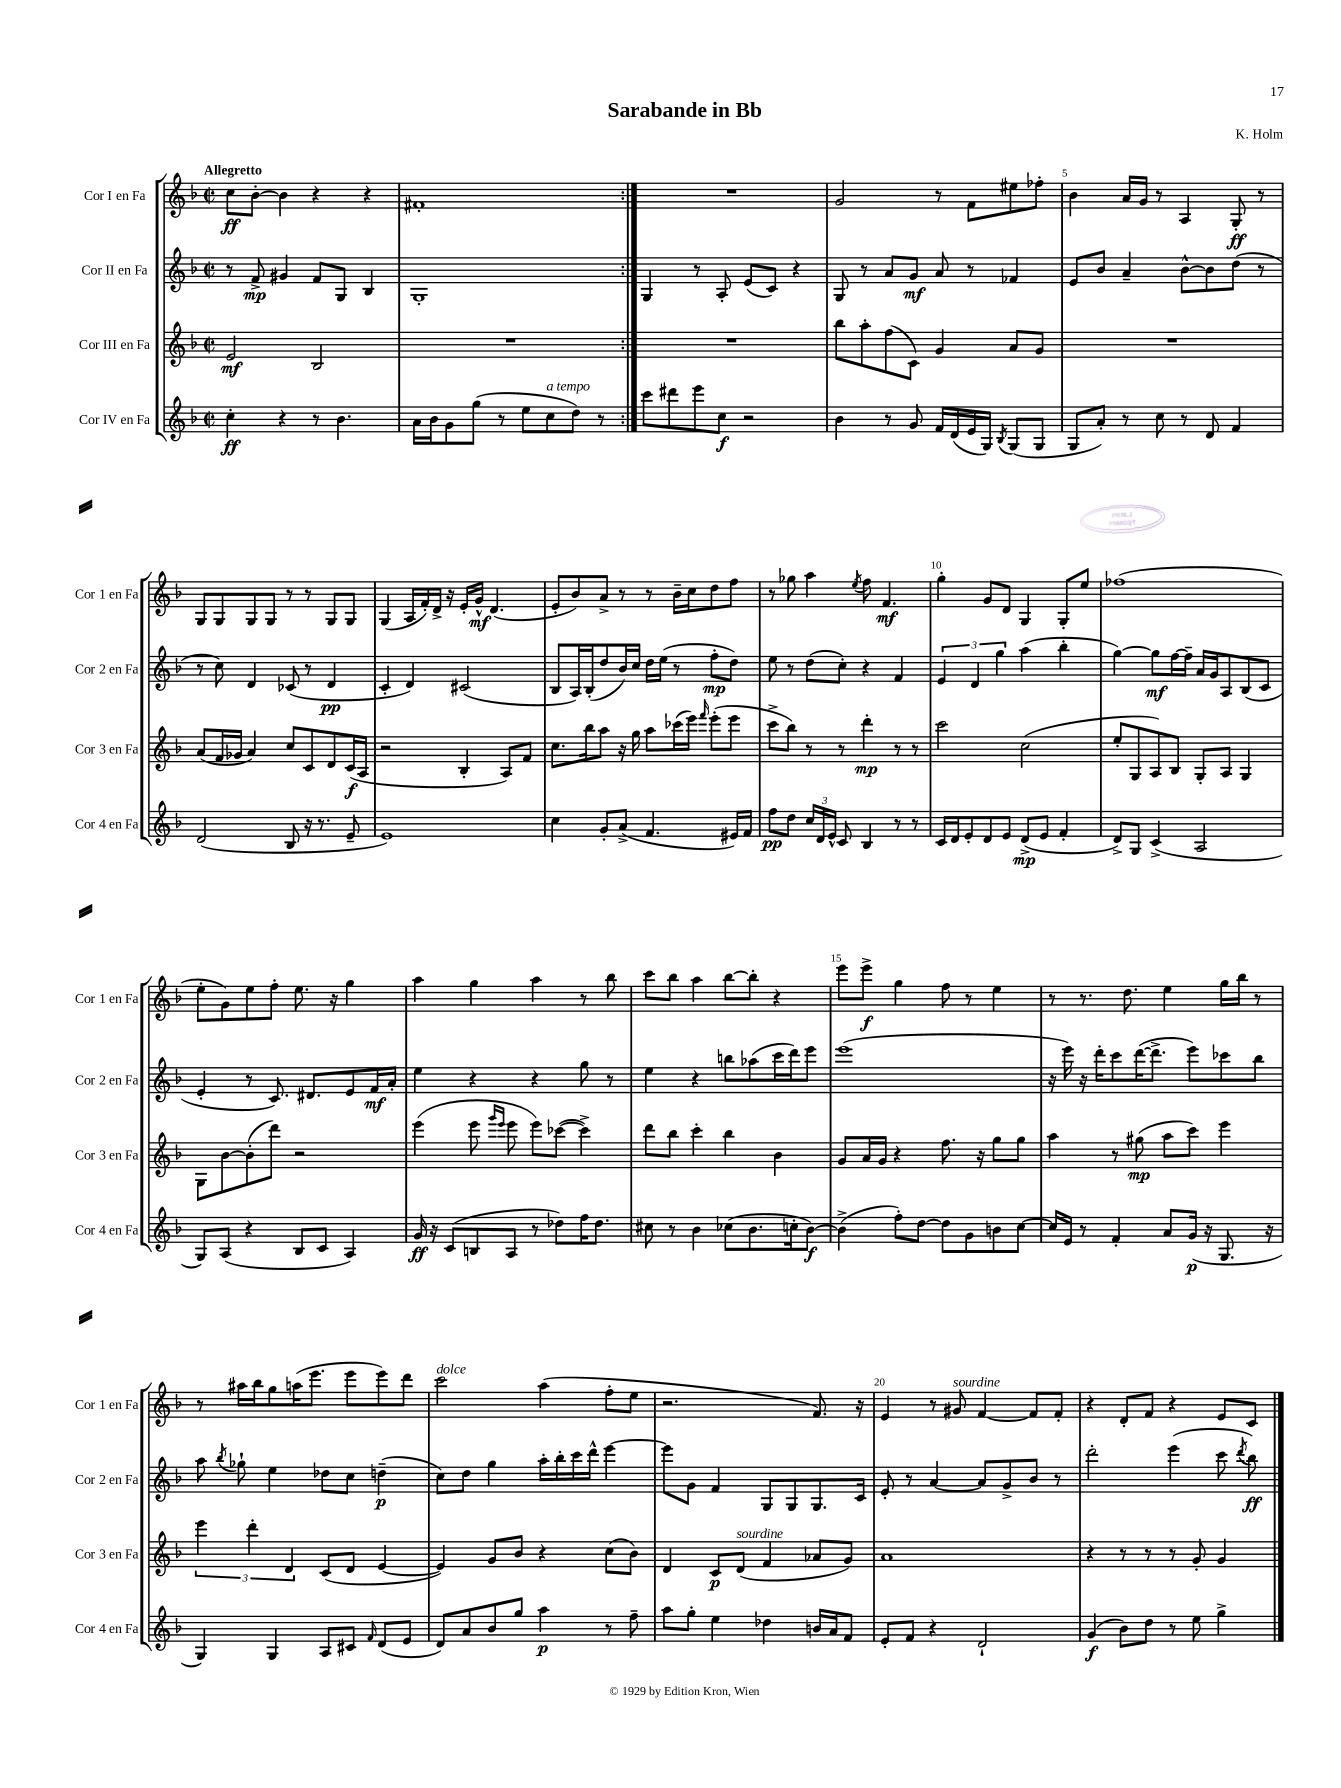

**kern	**dynam	**kern	**dynam	**kern	**dynam	**kern	**dynam
*part4	*part4	*part3	*part3	*part2	*part2	*part1	*part1
*staff4	*staff4	*staff3	*staff3	*staff2	*staff2	*staff1	*staff1
*I"Cor IV en Fa	*	*I"Cor III en Fa	*	*I"Cor II en Fa	*	*I"Cor I en Fa	*
*I'Cor 4 en Fa	*	*I'Cor 3 en Fa	*	*I'Cor 2 en Fa	*	*I'Cor 1 en Fa	*
*clefG2	*	*clefG2	*	*clefG2	*	*clefG2	*
*k[b-]	*	*k[b-]	*	*k[b-]	*	*k[b-]	*
*M2/2	*	*M2/2	*	*M2/2	*	*M2/2	*
*met(c|)	*	*met(c|)	*	*met(c|)	*	*met(c|)	*
=1	=1	=1	=1	=1	=1	=1	=1
!	!	!	!	!	!	!LO:TX:a:B:t=Allegretto	!
4cc'\	ff	2e/	mf	8r	.	8cc\L	ff
.	.	.	.	8f^/	mp	[8b-'\J	.
4r	.	.	.	4g#X/	.	4b-\]	.
8r	.	2B-/	.	8f/L	.	4r	.
4.b-\	.	.	.	8G/J	.	.	.
.	.	.	.	4B-/	.	4r	.
=2	=2	=2	=2	=2	=2	=2	=2
16a\LL	.	1r	.	1G'	.	1f#X'	.
16b-\J	.	.	.	.	.	.	.
8g\	.	.	.	.	.	.	.
(8gg\J	.	.	.	.	.	.	.
8r	.	.	.	.	.	.	.
8ee\L	.	.	.	.	.	.	.
!LO:TX:a:i:t=a tempo	!	!	!	!	!	!	!
8cc\	.	.	.	.	.	.	.
8dd\J)	.	.	.	.	.	.	.
8r	.	.	.	.	.	.	.
=3:|!	=3:|!	=3:|!	=3:|!	=3:|!	=3:|!	=3:|!	=3:|!
8ccc\L	.	1r	.	4G/	.	1r	.
8ddd#X\	.	.	.	.	.	.	.
8eee\	.	.	.	8r	.	.	.
8cc\J	f	.	.	8A'/	.	.	.
2r	.	.	.	(8e/L	.	.	.
.	.	.	.	8c/J)	.	.	.
.	.	.	.	4r	.	.	.
=4	=4	=4	=4	=4	=4	=4	=4
4b-\	.	8bb-\L	.	8G/	.	2g/	.
.	.	8aa'\	.	8r	.	.	.
8r	.	(8ff\	.	8a/L	.	.	.
8g/	.	8c\J)	.	8g/J	mf	.	.
16f/LL	.	4g/	.	8a/	.	8r	.
(16d/	.	.	.	.	.	.	.
16e/	.	.	.	8r	.	8f\L	.
16G/JJ)	.	.	.	.	.	.	.
8qB-/	.	.	.	.	.	.	.
(8G/L	.	8a/L	.	4f-X/	.	8ee#X\	.
8G/J	.	8g/J	.	.	.	8ff-X'\J	.
=5	=5	=5	=5	=5	=5	=5	=5
8G/L	.	1r	.	8e/L	.	4b-\	.
8a'/J)	.	.	.	8b-/J	.	.	.
8r	.	.	.	4a~/	.	16a/LL	.
.	.	.	.	.	.	16g/JJ	.
8cc\	.	.	.	.	.	8r	.
8r	.	.	.	[8b-^^\L	.	4A/	.
8d/	.	.	.	8b-\]	.	.	.
4f/	.	.	.	(8dd\J	.	8G'/	ff
.	.	.	.	8r	.	8r	.
!!LO:LB:g=z
=6	=6	=6	=6	=6	=6	=6	=6
(2d/	.	(8a/L	.	8r	.	8G/L	.
.	.	16f/L	.	8cc\)	.	8G/	.
.	.	16g-X/JJ	.	.	.	.	.
.	.	4a/)	.	4d/	.	8G/	.
.	.	.	.	.	.	8G/J	.
8B-/	.	8cc/L	.	(8c-X/	.	8r	.
16r	.	8c/	.	8r	.	8r	.
8.r	.	.	.	.	.	.	.
.	.	8d/	.	4d/	pp	8G/L	.
8e~/	.	(16c/L	f	.	.	8G/J	.
.	.	16A/JJ	.	.	.	.	.
=7	=7	=7	=7	=7	=7	=7	=7
1e)	.	2r	.	4c'/	.	(4G/	.
.	.	.	.	4d/)	.	16A/LL	.
.	.	.	.	.	.	16f'/)	.
.	.	.	.	.	.	16d^/JJ	.
.	.	.	.	.	.	16r	.
.	.	4B-'/	.	(2c#X/	.	16e'/LL	.
.	.	.	.	.	.	16g^^/JJ	mf
.	.	.	.	.	.	(4.d/	.
.	.	8A/L)	.	.	.	.	.
.	.	8f/J	.	.	.	.	.
=8	=8	=8	=8	=8	=8	=8	=8
4cc\	.	8.cc\L	.	8B-/L	.	8e'/L	.
.	.	.	.	16A/L)	.	8b-/)	.
.	.	16bb-\k	.	(16B-'/J	.	.	.
8g'/L	.	8aa\J	.	8dd/	.	8a^/J	.
(8a^/J	.	16r	.	16b-/L)	.	8r	.
.	.	16gg\	.	16cc/JJ	.	.	.
4.f/	.	8aa\L	.	16dd\LL	.	8r	.
.	.	.	.	(16ee\JJ	.	.	.
.	.	(16ccc-X\L	.	8r	.	16b-~\LL	.
.	.	16eee\JJ)	.	.	.	16cc\J	.
.	.	16qqfff/	.	.	.	.	.
.	.	(8eee'\L	.	8ff'\L	mp	8dd\	.
16e#X/LL)	.	8eee\J	.	8dd\J)	.	8ff\J	.
16f/JJ	.	.	.	.	.	.	.
=9	=9	=9	=9	=9	=9	=9	=9
8ff\L	pp	8ccc^\L	.	8ee\	.	8r	.
8dd\J	.	8bb-\J)	.	8r	.	8gg-X\	.
24cc/LL	.	8r	.	(8dd\L	.	4aa\	.
24d/	.	.	.	.	.	.	.
24e^^/JJ	.	.	.	.	.	.	.
8c/	.	8r	.	8cc'\J)	.	.	.
.	.	.	.	.	.	8qee/	.
4B-/	.	4ddd'\	mp	4r	.	8ff\	.
.	.	.	.	.	.	4.f/	mf
8r	.	8r	.	4f/	.	.	.
8r	.	8r	.	.	.	.	.
=10	=10	=10	=10	=10	=10	=10	=10
16c/LL	.	2ccc\	.	6e/	.	4gg'\	.
16d/J	.	.	.	.	.	.	.
8e'/	.	.	.	.	.	.	.
.	.	.	.	6d/	.	.	.
8d/	.	.	.	.	.	8g/L	.
.	.	.	.	6gg\	.	.	.
8e/J	.	.	.	.	.	8d/J	.
(8d^/L	mp	(2cc\	.	(4aa\	.	4G/	.
8e/J	.	.	.	.	.	.	.
4f'/	.	.	.	4bb-'\	.	8G'/L	.
.	.	.	.	.	.	8ee/J	.
=11	=11	=11	=11	=11	=11	=11	=11
8d^/L)	.	8ee'/L	.	[4gg\)	.	(1ff-X	.
8G/J	.	8G/	.	.	.	.	.
(4c^/	.	8A/)	.	8gg\L]	mf	.	.
.	.	8B-/J	.	[16ff\L	.	.	.
.	.	.	.	16ff~\JJ]	.	.	.
2A/	.	8G'/L	.	16a/LL	.	.	.
.	.	.	.	16g/J	.	.	.
.	.	8A/J	.	8A/	.	.	.
.	.	4G/	.	(8B-/	.	.	.
.	.	.	.	8c/J	.	.	.
!!LO:LB:g=z
=12	=12	=12	=12	=12	=12	=12	=12
8G/L)	.	8G\L	.	4e'/	.	8ee'\L	.
(8A/J	.	[8b-\	.	.	.	8g\)	.
4r	.	(8b-'\]	.	8r	.	8ee\	.
.	.	8ddd\J)	.	8.c/)	.	8ff'\J	.
8B-/L	.	2r	.	.	.	8.ee\	.
.	.	.	.	8.d#X/L	.	.	.
8c/J	.	.	.	.	.	.	.
.	.	.	.	.	.	16r	.
4A/)	.	.	.	8e/	.	4gg\	.
.	.	.	.	16f/L	mf	.	.
.	.	.	.	16a'/JJ	.	.	.
=13	=13	=13	=13	=13	=13	=13	=13
16g/	ff	(4eee\	.	4ee\	.	4aa\	.
16r	.	.	.	.	.	.	.
(8c/L	.	.	.	.	.	.	.
8Bn/	.	8eee\	.	4r	.	4gg\	.
.	.	16qqggg/LL	.	.	.	.	.
.	.	16qqeee/JJ	.	.	.	.	.
8A/J	.	8eee\	.	.	.	.	.
8r	.	8eee\L)	.	4r	.	4aa\	.
8dd-X\L)	.	([8ccc-X\J	.	.	.	.	.
16ff\K	.	4ccc-^\])	.	8gg\	.	8r	.
8.dd-\J	.	.	.	.	.	.	.
.	.	.	.	8r	.	8bb-\	.
=14	=14	=14	=14	=14	=14	=14	=14
8cc#X\	.	8ddd\L	.	4ee\	.	8ccc\L	.
8r	.	8bb-\J	.	.	.	8bb-\J	.
4b-\	.	4ccc'\	.	4r	.	4aa\	.
(8cc-X\L	.	4bb-\	.	8bbn\L	.	[8bb-\L	.
8.b-\	.	.	.	(8aa-X\	.	8bb-'\J]	.
.	.	4b-\	.	16ccc\L	.	4r	.
16ccn'\k	.	.	.	16ddd\J)	.	.	.
[8b-\J)	f	.	.	8eee\J	.	.	.
=15	=15	=15	=15	=15	=15	=15	=15
(4b-^\]	.	8g/L	.	(1eee	.	8eee\L	.
.	.	16a/L	.	.	.	8eee^\J	f
.	.	16g/JJ	.	.	.	.	.
8ff'\L)	.	4r	.	.	.	4gg\	.
[8dd\J	.	.	.	.	.	.	.
8dd\L]	.	8.ff\	.	.	.	8ff\	.
8g\	.	.	.	.	.	8r	.
.	.	16r	.	.	.	.	.
8bn\	.	8gg\L	.	.	.	4ee\	.
[8cc\J	.	8gg\J	.	.	.	.	.
=16	=16	=16	=16	=16	=16	=16	=16
16cc/LL]	.	4aa\	.	16r	.	8r	.
16e/JJ	.	.	.	16eee\)	.	.	.
8r	.	.	.	16r	.	8.r	.
.	.	.	.	16ddd'\KL	.	.	.
4f'/	.	8r	.	8ccc\	.	.	.
.	.	.	.	.	.	8.dd\	.
.	.	(8gg#X\	mp	([16ddd\K	.	.	.
.	.	.	.	8.ddd^\J]	.	.	.
8a/L	.	8aa\L	.	.	.	4ee\	.
(16g/Jk	p	8ccc\J)	.	8eee\L)	.	.	.
16r	.	.	.	.	.	.	.
8.G/	.	4eee\	.	8ccc-X\	.	16gg\LL	.
.	.	.	.	.	.	16bb-\JJ	.
.	.	.	.	8bb-\J	.	8r	.
16r	.	.	.	.	.	.	.
!!LO:LB:g=z
=17	=17	=17	=17	=17	=17	=17	=17
4G/)	.	6eee\	.	8aa\	.	8r	.
.	.	.	.	8qbb-/	.	.	.
.	.	.	.	8gg-X`\	.	16aa#X\LL	.
.	.	6ddd'\	.	.	.	.	.
.	.	.	.	.	.	16bb-\J	.
4G/	.	.	.	4ee\	.	8gg\	.
.	.	6d/	.	.	.	.	.
.	.	.	.	.	.	(16aan\K	.
.	.	.	.	.	.	8.eee\J	.
8A/L	.	(8c/L	.	8dd-X\L	.	.	.
8c#X/J	.	8d/J	.	8cc\J	.	8eee\L	.
16qqf/	.	.	.	.	.	.	.
(8d/L	.	[4e/	.	(4ddn~\	p	8eee\)	.
8e/J	.	.	.	.	.	8ddd\J	.
=18	=18	=18	=18	=18	=18	=18	=18
!	!	!	!	!	!	!LO:TX:a:i:t=dolce	!
8d/L)	.	4e/])	.	8cc\L)	.	2ccc\	.
8a/	.	.	.	8dd\J	.	.	.
8b-/	.	8g/L	.	4gg\	.	.	.
8gg/J	.	8b-/J	.	.	.	.	.
4aa\	p	4r	.	16aa'\LL	.	(4aa\	.
.	.	.	.	16bb-'\	.	.	.
.	.	.	.	16ccc\	.	.	.
.	.	.	.	16ddd^^\JJ	.	.	.
8r	.	(8cc\L	.	[4eee\	.	8ff'\L	.
8ff~\	.	8b-\J)	.	.	.	8ee\J	.
=19	=19	=19	=19	=19	=19	=19	=19
8aa\L	.	4d/	.	8eee\L]	.	2.r	.
8gg'\J	.	.	.	8g\J	.	.	.
4ee\	.	8c/L	p	4f/	.	.	.
!	!	!LO:TX:a:i:t=sourdine	!	!	!	!	!
.	.	(8d/J	.	.	.	.	.
4dd-X\	.	4f/	.	8G/L	.	.	.
.	.	.	.	8G/	.	.	.
16bn/LL	.	8a-X/L	.	8.G/	.	8.f/)	.
16a/J	.	.	.	.	.	.	.
8f/J	.	8g/J)	.	.	.	.	.
.	.	.	.	16c/Jk	.	16r	.
=20	=20	=20	=20	=20	=20	=20	=20
8e'/L	.	1a	.	8e'/	.	4e/	.
8f/J	.	.	.	8r	.	.	.
4r	.	.	.	[4a/	.	8r	.
!	!	!	!	!	!	!LO:TX:a:i:t=sourdine	!
.	.	.	.	.	.	8g#X/	.
2d`/	.	.	.	8a/L]	.	[4f/	.
.	.	.	.	8g^/	.	.	.
.	.	.	.	8b-/J	.	8f/L]	.
.	.	.	.	8r	.	8f'/J	.
=21	=21	=21	=21	=21	=21	=21	=21
(4g/	f	4r	.	2ddd'\	.	4r	.
8b-\L)	.	8r	.	.	.	8d'/L	.
8dd\J	.	8r	.	.	.	8f/J	.
8r	.	8r	.	(4eee\	.	4r	.
8ee\	.	8g'/	.	.	.	.	.
4gg^\	.	4g/	.	8ccc\	.	8e/L	.
.	.	.	.	8qddd/	.	.	.
.	.	.	.	8bb-\)	ff	8c/J	.
==	==	==	==	==	==	==	==
*-	*-	*-	*-	*-	*-	*-	*-
